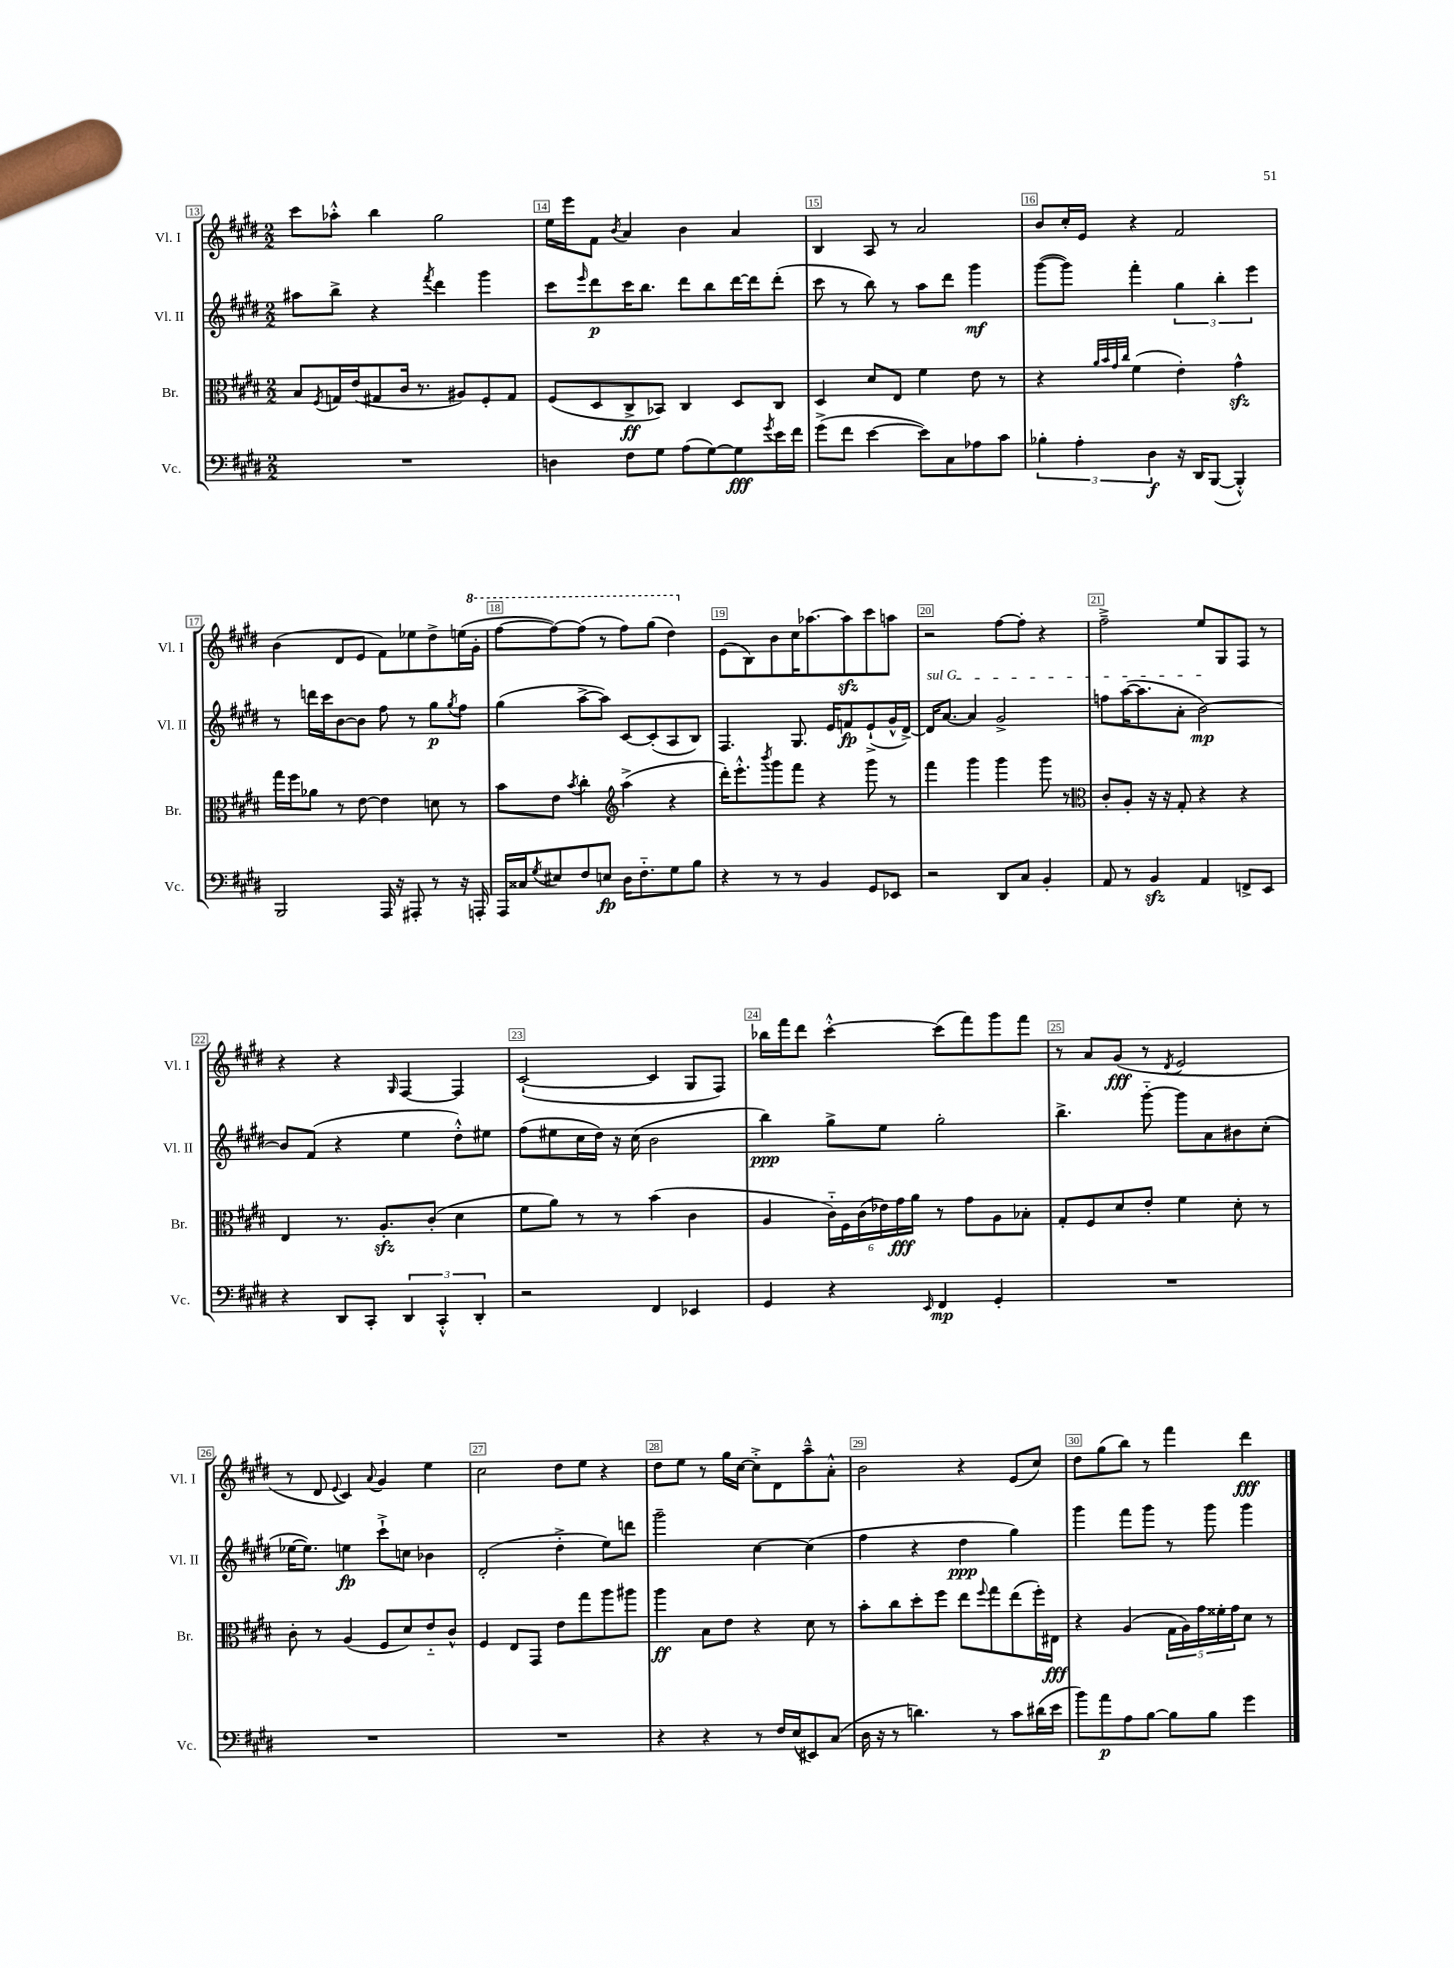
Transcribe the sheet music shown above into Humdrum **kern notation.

**kern	**kern	**kern	**kern
*staff4	*staff3	*staff2	*staff1
*clefF4	*clefC3	*clefG2	*clefG2
*k[f#c#g#d#]	*k[f#c#g#d#]	*k[f#c#g#d#]	*k[f#c#g#d#]
*M2/2	*M2/2	*M2/2	*M2/2
1r	8B/L	8aa#\L	8ccc#\L
.	8qF#/	.	.
.	16G/L	8bb^\J	8aa-'^^\J
.	(16e/J	.	.
.	8G#/	4r	4bb\
.	16c#/Jk	.	.
.	8.r	.	.
.	.	8qfff#/	.
.	.	4ddd#\	2gg#\
.	8A#/L)	.	.
.	8F#'/	4ggg#\	.
.	8G#/J	.	.
=	=	=	=
4D\	(8F#/L	8ccc#\L	16ee\LL
.	.	.	16eee\J
.	.	16qqeee/	.
.	8D#/	8ddd#\	8f#\J
.	.	.	8qb/
8F#\L	8C#^/	16ccc#\K	4a/
.	.	8.bb\J	.
8G#\J	8BB-/J)	.	.
(8A\L	4C#/	8ddd#\L	4b\
[8G#\)	.	8bb\	.
8G#\]	8D#/L	[16ddd#\L	4a/
.	.	16ddd#\]J	.
8qg#/	.	.	.
16e\L	8C#/J	(8ddd#'\J	.
16f#\JJ	.	.	.
=	=	=	=
(8g#^\L	4D#/	8ccc#\	4B/
8f#\J	.	8r	.
[4e\	8d#/L	8bb\)	8A/
.	8E/J	8r	8r
8e\]L)	4f#\	8aa\L	2a/
8C#\	.	8ddd#\J	.
8A-\	8e\	4ggg#\	.
8c#\J	8r	.	.
=	=	=	=
6B-'\	4r	([8ggg#\L	8b/L
.	.	8ggg#\]J)	16cc#'/L
6A'\	.	.	.
.	.	.	16e/JJ
.	32qqa/LLL	.	.
.	32qqb/	.	.
.	32qqg#/	.	.
.	32qqcc#/JJJ	.	.
.	(4f#\	4fff#'\	4r
6D#\	.	.	.
16r	4e'\)	6gg#\	2f#/
16DD#/LK	.	.	.
([8BBB/J	.	.	.
.	.	6bb'\	.
4BBB'^^/])	4g#^^\	.	.
.	.	6eee\	.
=	=	=	=
2BBB/	16gg#\LL	8r	(4b\
.	16ff#\J	.	.
.	8a-\J	16ddd\LL	.
.	.	16ccc#\J	.
.	8r	[8b\	8d#/L
.	[8e\	8b\]J	8e/J
16AAA/	4e\]	8ff#\	8f#\L)
16r	.	.	.
8AAA#'/	.	8r	8ee-\
8r	8d\	8gg#\L	8dd#^\
.	.	8qgg#/	.
16r	8r	8ff#\J	(16ee\L
16AAA'/	.	.	16gg#'\JJ
=	=	=	=
16AAA/LL	8b\L	(4gg#\	[8fff#\L
16C##/J	.	.	.
8qG#/	.	.	.
8E#/	8e\J	.	8fff#\_)
.	8qb/	.	.
8F#/	4cc#'\	[8aa^\L	(8fff#\]J
8E/J	.	8aa\]J)	8r
*	*clefG2	*	*
16D#\LK	(4aa^\	[8c#/L	8fff#\L)
8.F#'~\	.	.	.
.	.	(8c#'/]	(8ggg#\J
8G#\	4r	8A/	4ddd#\)
8B\J	.	8B/J)	.
=	=	=	=
4r	16ddd#'\LK)	4.F#/	(8e\L
.	8.eee'^^\	.	.
.	.	.	8B\)
.	8qbbb/	.	.
8r	8ggg#\	.	8b\
8r	8fff#\J	8.G#/	16cc#\K
.	.	.	[8.aa-\
4BB/	4r	.	.
.	.	16e/LK	.
.	.	8f/	8aa-\]
8GG#/L	8ggg#\	(8e`^/	8ccc#\
8EE-/J	8r	16g#^^/L	8aa\J
.	.	[16d#^/JJ)	.
=	=	=	=
2r	4fff#\	16d#/]LK	2r
.	.	[8.a/J	.
.	4ggg#\	4a/]	.
8DD#/L	4ggg#\	2g#^/	[8ff#\L
8C#/J	.	.	8ff#'\]J
4BB'/	8ggg#\	.	4r
.	8r	.	.
=	=	=	=
*	*clefC3	*	*
8AA/	8c#'/L	8ff\L	2ff#~^\
8r	8A'/J	([16aa\K	.
.	.	8.aa\]	.
4BB/	16r	.	.
.	16r	.	.
.	8G#'/	8a'\J	.
4AA/	4r	[2b\)	8ee/L
.	.	.	8G#/
8FF^/L	4r	.	8F#/J
8EE/J	.	.	8r
=	=	=	=
4r	4E/	8b/]L	4r
.	.	(8f#/J	.
8DD#/L	8.r	4r	4r
8CC#'/J	.	.	.
.	8.A'/L	.	.
.	.	.	16qqG#/
6DD#/	.	4ee\	[4F#/
.	(8c#'/J	.	.
6CC#'^^/	.	.	.
.	4d#\	8dd#'^^\L)	4F#/]
6DD#'/	.	.	.
.	.	8ee#\J	.
=	=	=	=
2r	8f#\L	(8ff#\L	([2c#`/
.	8a\J)	8ee#\	.
.	8r	16cc#\L	.
.	.	16dd#\JJ)	.
.	8r	16r	.
.	.	(16cc#\	.
4FF#/	(4b\	2b\	4c#/]
4EE-/	4c#\	.	8G#/L
.	.	.	8F#/J)
=	=	=	=
4GG#/	4A/	4bb\)	16bb-\LL
.	.	.	16fff#\J
.	.	.	8ddd#\J
4r	24c#'~\LL)	8gg#^\L	[4ccc#'^^\
.	24F#\	.	.
.	(24c#\	.	.
.	24e-\)	8ee\J	.
.	24g#\	.	.
.	24a\JJ	.	.
16qqEE/	.	.	.
4FF#/	8r	2gg#'\	(8ccc#\]L
.	8g#\L	.	8fff#\)
4GG#'/	8A\	.	8ggg#\
.	8B-'\J	.	8fff#\J
=	=	=	=
1r	8G#'/L	4.bb^\	8r
.	8F#/	.	8a/L
.	8d#/	.	(8g#/J
.	8e'/J	[8ggg#'~\	8r
.	.	.	8qd#/
.	4f#\	8ggg#\]L	2e/
.	.	8a\	.
.	8d#'\	8b#\	.
.	8r	(8cc#'\J	.
=	=	=	=
1r	8c#'\	[16ee-\LK	8r
.	.	8.ee-\]J)	.
.	8r	.	8d#/
.	.	.	8qqe/
.	(4A/	4ee\	4c#/)
.	.	.	8qqa/
.	8F#/L	8ccc#`^\L	4g#/
.	8d#/)	8cc\J	.
.	8e'~/	4b-\	4ee\
.	8c#^^/J	.	.
=	=	=	=
1r	4F#/	(2d#'/	2cc#\
.	8E/L	.	.
.	8GG#/J	.	.
.	8e\L	4dd#'^\	8dd#\L
.	8gg#\	.	8ee\J
.	8aa\	8ee\L)	4r
.	8aa#\J	8ddd\J	.
=	=	=	=
4r	4aa\	2ggg#~\	8dd#\L
.	.	.	8ee\J
4r	8B\L	.	8r
.	8e\J	.	16gg#\LL
.	.	.	[16cc#\JJ
8r	4r	[4cc#\	8cc#'^\]L
16F#/LL	.	.	8d#\
(16E/J	.	.	.
8EE#/)	8d#\	(4cc#\]	8aa~^^\
(8C#/J	8r	.	8a'^^\J
=	=	=	=
16D#\	8b'\L	4ff#\	2b\
16r	.	.	.
8r	8cc#\	.	.
4.d\)	8dd#'\	4r	.
.	8ff#\J	.	.
.	8ee\L	4dd#\	4r
.	8qqff#/	.	.
8r	8gg#\	.	.
8c#\L	(8ee\	4gg#\)	(8e/L
(16d#\L	16ff#'\L)	.	8cc#/J)
16e\JJ	16E#\JJ	.	.
=	=	=	=
8b\L)	4r	4ggg#\	8dd#\L
8a\	.	.	(8gg#\
8A\	(4A/	8fff#\L	8bb\J)
[8B\J	.	8ggg#\J	8r
8B\]L	20G#\LL	8r	4fff#\
.	20A\)	.	.
.	20g#\	.	.
8B\J	.	8ggg#\	.
.	20f##'\	.	.
.	20g#\J	.	.
4g#\	8d#\J	4ggg#\	4ddd#\
.	8r	.	.
==	==	==	==
*-	*-	*-	*-
